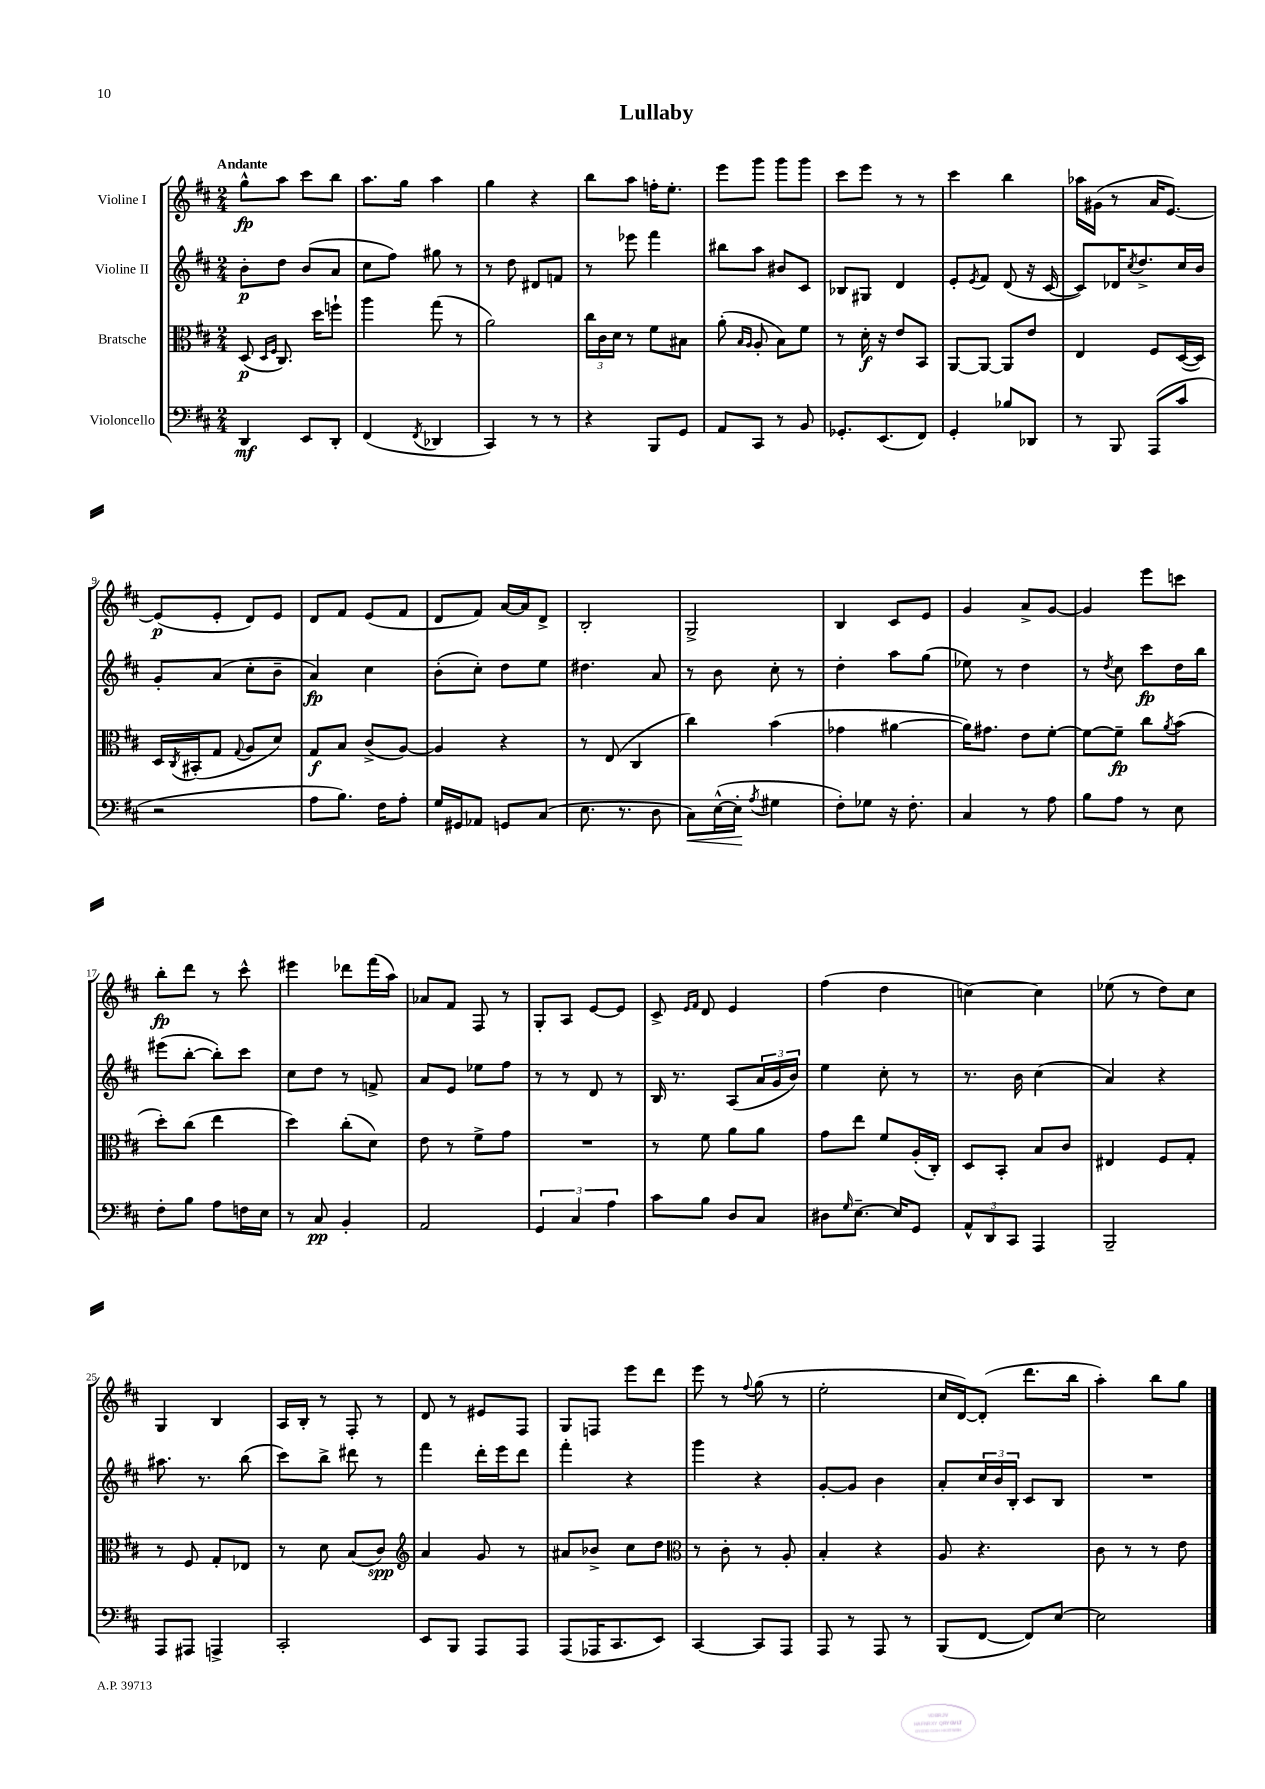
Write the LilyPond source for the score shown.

\header { title = "Lullaby" }
<<
\new StaffGroup <<
\new Staff = "s0" \with { instrumentName = "Violine I" } {
    \clef treble \key d \major \numericTimeSignature \time 2/4 \tempo "Andante"
    g''8-^\fp a''8 cis'''8 b''8 |
    a''8. g''16 a''4 |
    g''4 r4 |
    b''8 a''8 f''16-. e''8.-. |
    e'''8 g'''8 g'''8 g'''8 |
    cis'''8 e'''8 r8 r8 |
    cis'''4 b''4 |
    aes''16 gis'16( r8 a'16 e'8.~) |
    e'8\p( e'8-. d'8) e'8 |
    d'8 fis'8 e'8( fis'8 |
    d'8 fis'8) a'16~ a'16 d'8-> |
    b2-. |
    g2-> |
    b4 cis'8 e'8 |
    g'4 a'8-> g'8~ |
    g'4 e'''8 c'''8 |
    b''8-.\fp d'''8 r8 cis'''8-^ |
    eis'''4 des'''8 fis'''16( a''16) |
    aes'8 fis'8 fis8 r8 |
    g8-. a8 e'8~ e'8 |
    cis'8-> \grace { e'16 fis'16 } d'8 e'4 |
    fis''4( d''4 |
    c''4~) c''4 |
    ees''8( r8 d''8) cis''8 |
    g4 b4 |
    a16 b16-. r8 fis8-. r8 |
    d'8 r8 eis'8 fis8 |
    g8 f8 e'''8 d'''8 |
    e'''8 r8 \appoggiatura { fis''8 } g''8( r8 |
    e''2-. |
    cis''16 d'16~) d'8-.( d'''8. b''16 |
    a''4-.) b''8 g''8 \bar "|." |
}
\new Staff = "s1" \with { instrumentName = "Violine II" } {
    \clef treble \key d \major \numericTimeSignature \time 2/4
    b'8-.\p d''8 b'8( a'8 |
    cis''8 fis''8) gis''8 r8 |
    r8 d''8 dis'8 f'8 |
    r8 ees'''8 fis'''4 |
    bis''8 a''8 bis'8 cis'8 |
    bes8 gis8 d'4 |
    e'8-. \acciaccatura { e'8 } fis'8 d'8( r16 cis'16~ |
    cis'8) des'16 \acciaccatura { cis''8 } d''8.-> cis''16 b'16 |
    g'8-. a'8( cis''8-. b'8-- |
    a'4\fp) cis''4 |
    b'8-.( cis''8-.) d''8 e''8 |
    dis''4. a'8 |
    r8 b'8 cis''8-. r8 |
    d''4-. a''8 g''8( |
    ees''8) r8 d''4 |
    r8 \acciaccatura { d''8 } cis''8 cis'''8\fp d''16 b''16 |
    eis'''8( b''8~-. b''8-.) cis'''8 |
    cis''8 d''8 r8 f'8-> |
    a'8 e'8 ees''8 fis''8 |
    r8 r8 d'8 r8 |
    b16 r8. a8( \tuplet 3/2 { a'16 g'16 b'16) } |
    e''4 cis''8-. r8 |
    r8. b'16 cis''4( |
    a'4) r4 |
    ais''8. r8. b''8( |
    cis'''8) b''8-> dis'''8 r8 |
    fis'''4 d'''16-. e'''16 d'''8 |
    fis'''4-. r4 |
    g'''4 r4 |
    g'8~-. g'8 b'4 |
    a'8-. \tuplet 3/2 { cis''16 b'16 b16-. } cis'8 b8 |
    R2 \bar "|." |
}
\new Staff = "s2" \with { instrumentName = "Bratsche" } {
    \clef alto \key d \major \numericTimeSignature \time 2/4
    d8\p( \grace { d16 fis16 } cis8.) d''16 f''8-! |
    a''4 g''8( r8 |
    a'2) |
    \tuplet 3/2 { cis''16 cis'16 d'16 } r8 fis'8 bis8 |
    a'8-.( \grace { b16 a16 } a8-. b8) fis'8 |
    r8 d'16-.\f r16 e'8 b,8 |
    a,8~ a,8~ a,8 e'8 |
    e4 fis8 d16~( d16) |
    d16 \acciaccatura { cis8 } bis,16-.( g8 \appoggiatura { g8 } a8 d'8) |
    g8\f b8 cis'8->( a8~) |
    a4 r4 |
    r8 e8( cis4 |
    cis''4) b'4( |
    ges'4 ais'4~ |
    ais'16) gis'8. e'8 fis'8~-. |
    fis'8~ fis'8--\fp cis''8 \acciaccatura { a'8 } b'8( |
    d''8-.) cis''8( e''4 |
    d''4) cis''8-.( d'8) |
    e'8 r8 fis'8-> g'8 |
    R2 |
    r8 fis'8 a'8 a'8 |
    g'8 e''8 fis'8 a16-.( cis16-.) |
    d8 b,8-. b8 cis'8 |
    eis4 fis8 g8-. |
    r8 fis8 g8-. ees8 |
    r8 d'8 b8( cis'8\spp) |
    \clef treble a'4 g'8 r8 |
    ais'8 bes'8-> cis''8 d''8 |
    \clef alto r8 cis'8-. r8 a8-. |
    b4-. r4 |
    a8 r4. |
    cis'8 r8 r8 e'8 \bar "|." |
}
\new Staff = "s3" \with { instrumentName = "Violoncello" } {
    \clef bass \key d \major \numericTimeSignature \time 2/4
    d,4\mf e,8 d,8-. |
    fis,4( \acciaccatura { fis,8 } des,4 |
    cis,4) r8 r8 |
    r4 b,,8 g,8 |
    a,8 cis,8 r8 b,8 |
    ges,8.-. e,8.( fis,8) |
    g,4-. bes8 des,8 |
    r8 b,,8 a,,8( cis'8 |
    r2 |
    a8 b8.) fis16 a8-. |
    g16 gis,16 aes,8 g,8 cis8( |
    e8. r8. d8 |
    cis8\<) e16~-^( e16-.\! \acciaccatura { a8 } gis4 |
    fis8-.) ges8 r16 fis8.-. |
    cis4 r8 a8 |
    b8 a8 r8 e8 |
    fis8-. b8 a8 f16 e16 |
    r8 cis8\pp b,4-. |
    a,2 |
    \tuplet 3/2 { g,4 cis4 a4 } |
    cis'8 b8 d8 cis8 |
    dis8 \grace { g16 } e8.~-- e16 g,8 |
    \tuplet 3/2 { a,8-^ d,8 cis,8 } a,,4 |
    b,,2-- |
    a,,8 ais,,8 a,,4-> |
    cis,2-. |
    e,8 b,,8 a,,8 a,,8 |
    a,,8( aes,,16 cis,8. e,8) |
    cis,4~ cis,8 a,,8 |
    a,,8 r8 a,,8 r8 |
    b,,8( fis,8~ fis,8) e8~ |
    e2 \bar "|." |
}
>>
>>
